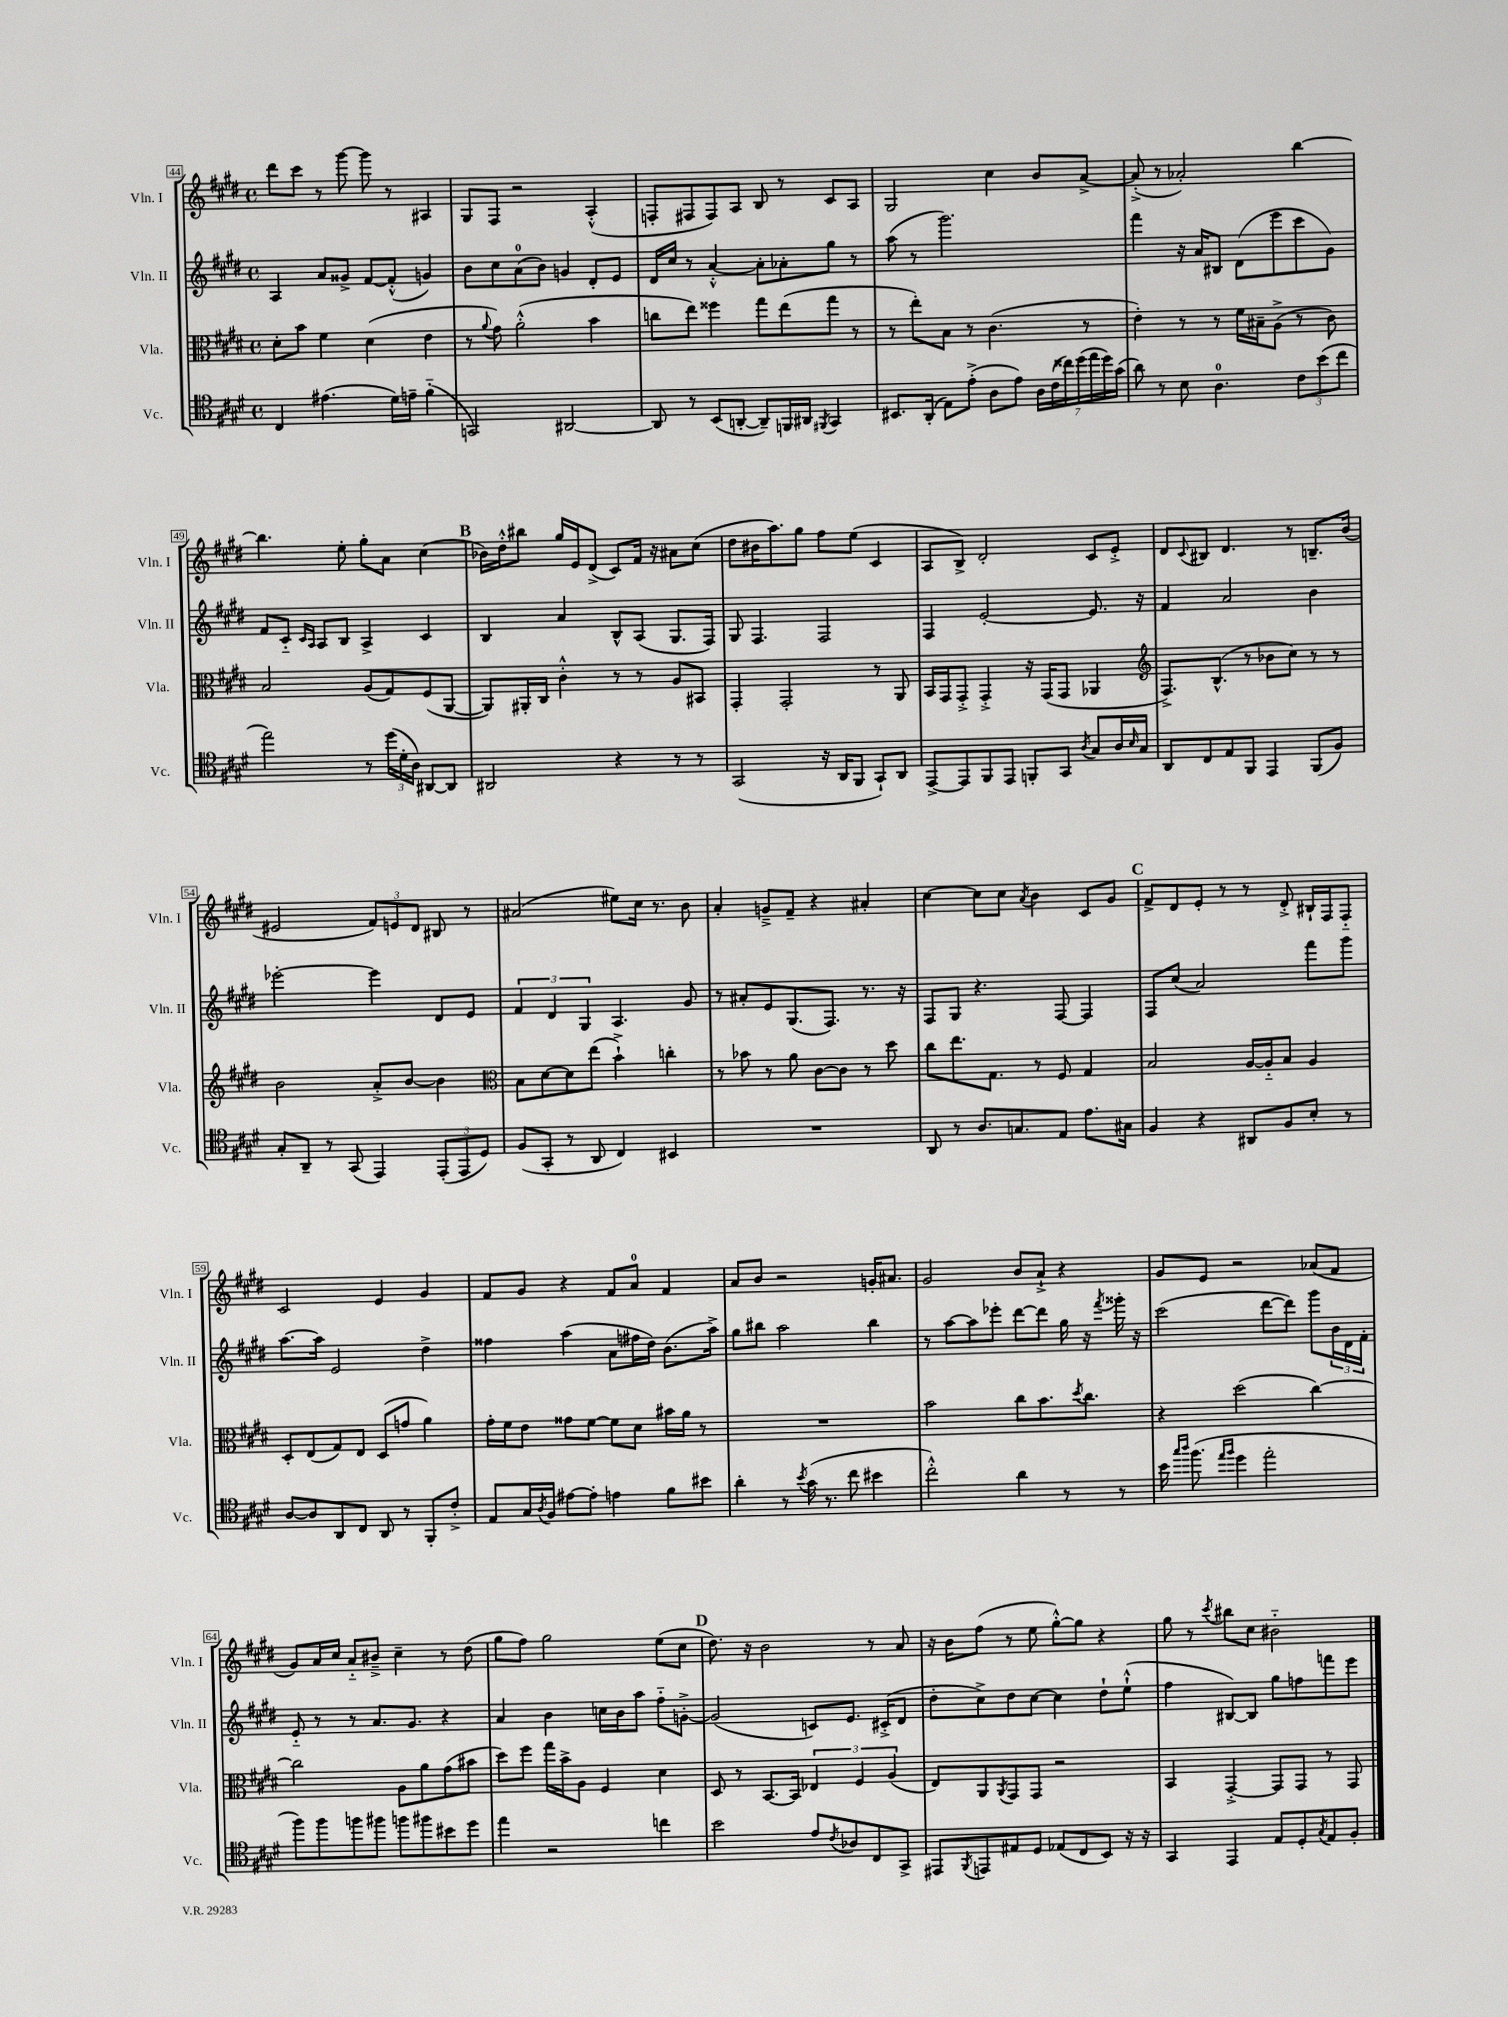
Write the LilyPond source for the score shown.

<<
\new StaffGroup <<
\new Staff = "s0" \with { instrumentName = "Vln. I" shortInstrumentName = "Vln. I" } {
    \clef treble \key e \major \defaultTimeSignature \time 4/4
    dis'''8 cis'''8 r8 gis'''8~ gis'''8 r8 ais4 |
    gis8 fis8 r2 a4-.-^( |
    f8-. fis8 fis8) a8 b8 r8 cis'8 a8 |
    gis2 cis''4 b'8 a'8~-> |
    a'8-.->( r8 aes'2-.) b''4~ |
    b''4. e''8-. gis''8-. a'8 cis''4( |
    \mark \markup { \bold "B" } bes'16) dis''16-.-^ bis''8 gis''16 e'16 dis'8->( cis'8) fis'16 r16 ais'8 cis''8( |
    dis''8 bis'16 a''8.) gis''8 fis''8 e''8( cis'4 |
    a8 b8->) dis'2-. cis'8 e'8-.-> |
    dis'8 \appoggiatura { cis'8 } bis8 dis'4. r8 b8.-- b'16( |
    eis'2 \tuplet 3/2 { fis'8) e'8 dis'8 } bis8 r8 |
    ais'2( eis''8) cis''16 r8. b'8 |
    a'4-. g'8---> fis'8-- r4 ais'4-. |
    cis''4~ cis''8 cis''8 \acciaccatura { a'8 } b'4 cis'8 gis'8 |
    \mark \markup { \bold "C" } fis'8-> dis'8 e'8-. r8 r8 dis'8-.-> bis16-! fis16 fis8-_ |
    cis'2 e'4 gis'4 |
    fis'8 gis'8 r4 fis'8 a'8-0 fis'4 |
    a'8 b'8 r2 g'16-. ais'8. |
    gis'2 b'8 a'8-!-> r4 |
    gis'8 e'8 r2 aes'8( fis'8 |
    gis'8) a'16 cis''16 a'8-_ bis'8---> cis''4-- r8 dis''8( |
    gis''8 fis''8) gis''2 e''8( cis''8 |
    \mark \markup { \bold "D" } dis''8.) r16 b'2 r8 a'8 |
    r16 b'16 fis''8( r8 e''8 gis''8~-.-^) gis''8 r4 |
    gis''8 r8 \acciaccatura { cis'''8 } bis''8 cis''8 bis'2-_ \bar "|." |
}
\new Staff = "s1" \with { instrumentName = "Vln. II" shortInstrumentName = "Vln. II" } {
    \clef treble \key e \major \defaultTimeSignature \time 4/4
    a4 a'8 gisis'8-> fis'8~ fis'8-.-^( g'4) |
    b'8 cis''8 a'8-0( b'8) g'4 dis'8-. e'8 |
    dis'16 cis''16 r8 a'4~-.-^ a'8-. aes'8-. gis''8 r8 |
    a''8( r8 gis'''2.) |
    fis'''4 r16 a'16 bis8 dis'8( e'''8 cis'''8 gis'8) |
    fis'8 cis'8-_ \grace { cis'16 a16 } a8 b8 a4-> cis'4 |
    \mark \markup { \bold "B" } b4 a'4 b8-^ a8( gis8. fis16) |
    gis8 fis4. fis2 |
    fis4 e'2~-. e'8. r16 |
    fis'4 a'2 b'4 |
    ees'''2~-. ees'''4 dis'8 e'8 |
    \tuplet 3/2 { fis'4 dis'4 gis4 } a4. gis'8 |
    r8 ais'8-. e'8 gis8.( fis8.) r8. r16 |
    fis8 gis8 r4. fis8~ fis4 |
    \mark \markup { \bold "C" } fis8 cis''8( a'2) fis'''8 gis'''8 |
    a''8.~ a''16 e'2 dis''4-> |
    fisis''4 a''4( a'8 fis''16 dis''16) b'8.( a''16->) |
    gis''8 bis''8 a''2 bis''4 |
    r8 a''8~ a''8 ees'''8-. dis'''8~ dis'''8 gis''16 r16 \acciaccatura { fis'''8 } gisis'''16-. r16 |
    cis'''2( dis'''8~ dis'''8) gis'''8 \tuplet 3/2 { b'16 dis'16 fis'16-. } |
    e'8-_ r8 r8 a'8. gis'8. r4 |
    a'4 b'4 c''16 b'16 a''8 fis''8-_ g'8~-.-> |
    \mark \markup { \bold "D" } g'2( c'8) e'8. cis'16-.->( dis'8 |
    dis''8-. cis''8->) dis''8 cis''8~ cis''4 dis''8-! e''8-!-^( |
    fis''4 bis8~) bis8 gis''8 f''8 f'''8 e'''8 \bar "|." |
}
\new Staff = "s2" \with { instrumentName = "Vla." shortInstrumentName = "Vla." } {
    \clef alto \key e \major \defaultTimeSignature \time 4/4
    dis'8-. b'8 fis'4 dis'4( e'4 |
    r8 \appoggiatura { a'8 } gis'8) a'2-.-^( b'4 |
    c''8 e''8) fisis''4 gis''8 e''8( gis''8 r8 |
    r8 e''8-.) b8 r8 cis'4.( r8 |
    e'4-.) r8 r8 fis'16 bis16-- a8->( r8 cis'8) |
    b2 a8( gis8) fis8( a,8~ |
    \mark \markup { \bold "B" } a,8) ais,16-. cis16 cis'4-.-^ r8 r8 a8 bis,8 |
    gis,4-. gis,2-. r8 a,8 |
    b,16 gis,16 gis,8-.-> gis,4-.-> r16 gis,16( gis,8 aes,4 |
    \clef treble fis8.->) b8.-^( r8 bes'8 cis''8) r8 r8 |
    b'2 a'8-.-> b'8~ b'4 |
    \clef alto b8 dis'8~ dis'8 e''8( b'4-!->) c''4-. |
    r8 bes'8 r8 a'8 cis'8~ cis'8 r8 dis''8 |
    cis''8 e''8. gis8. r8 fis8 gis4 |
    \mark \markup { \bold "C" } b2 a16~ a16-_ b8 a4 |
    dis8-. e8( gis8) e8 dis8( g'8 a'4) |
    gis'16-. fis'16 e'8 gisis'8 fis'8~ fis'8 dis'8 bis'16 a'16 r8 |
    R1 |
    b'2 cis''8 b'8. \acciaccatura { dis''8 } cis''8. |
    r4 dis''2( cis''4~) |
    cis''2 a8 a'8 gis'8( bis'8 |
    dis''8) fis''8 gis''16 b'16-> a8 fis4 dis'4 |
    \mark \markup { \bold "D" } dis8 r8 b,8.~ b,16 \tuplet 3/2 { ees4 fis4 a4( } |
    e8) a,8 \acciaccatura { a,8 } gis,8 gis,8 r2 |
    b,4 gis,4~-.-> gis,8 gis,8 r8 gis,8 \bar "|." |
}
\new Staff = "s3" \with { instrumentName = "Vc." shortInstrumentName = "Vc." } {
    \clef tenor \key e \major \defaultTimeSignature \time 4/4
    cis4 eis'4.( dis'16) e'16-- fis'4-_( |
    g,2) ais,2~ |
    ais,8 r8 b,8( a,8~-. a,8--) f,16 ais,16 \acciaccatura { fis,8 } gis,4 |
    bis,8. a,16-.( e8) e'8-.->( a8 e'8) \tuplet 7/4 { a16 cis'16( cisis''16) dis''16( e''16 dis''16) gis'16( } |
    a'8) r8 b8 a4.-0 \tuplet 3/2 { cis'8 b'8( cis''8 } |
    e''2) r8 \tuplet 3/2 { dis''16( dis'16-. a16) } ais,8~ ais,8 |
    \mark \markup { \bold "B" } ais,2 r4 r8 r8 |
    gis,2( r16 a,16 fis,8 gis,8-!) a,8 |
    e,8~-> e,8 fis,8 e,8 f,8-. gis,8 \acciaccatura { a8 } gis8 a16 \grace { b16 } gis16 |
    a,8 cis8 e8 fis,8 e,4 fis,8( fis8) |
    gis8-. a,8-- r8 gis,8( e,4) \tuplet 3/2 { e,8-.( e,8 dis8) } |
    fis8( gis,8-. r8 a,8 cis4) bis,4 |
    R1 |
    a,8 r8 a8. g8. e8 e'8. gis16 |
    \mark \markup { \bold "C" } fis4 r4 ais,8 fis8 b8-. r8 |
    a8~ a8 a,8 cis8 a,8 r8 fis,8-. cis'8-.-> |
    e8 gis16 \acciaccatura { a8 } fis16 eis'8~ eis'8-. e'4 fis'8 bis'8 |
    a'4-. r8 \acciaccatura { b'8 } gis'16( r8. cis''8 bis'4 |
    cis''2-.-^) a'4 r8 r8 |
    b'16 \grace { gis''16 a''16 } fis''8.( \grace { e''16 fis''16 } dis''4 e''2-. |
    fis''8) fis''8 f''8 fis''8 f''8 fis''8 bis'8 dis''8 |
    e''4 r2 c''4 |
    \mark \markup { \bold "D" } b'2 e'8 \acciaccatura { cis'8 } aes8 cis8 gis,8-> |
    eis,8 \acciaccatura { fis,8 } e,8 eis8 dis8 ees8( cis8 b,8) r16 r16 |
    gis,4 e,4 e8 dis8-. \acciaccatura { gis8 } e8 fis8-. \bar "|." |
}
>>
>>
\layout { \context { \Score currentBarNumber = #44 \override BarNumber.stencil = #(make-stencil-boxer 0.1 0.3 ly:text-interface::print) } }
